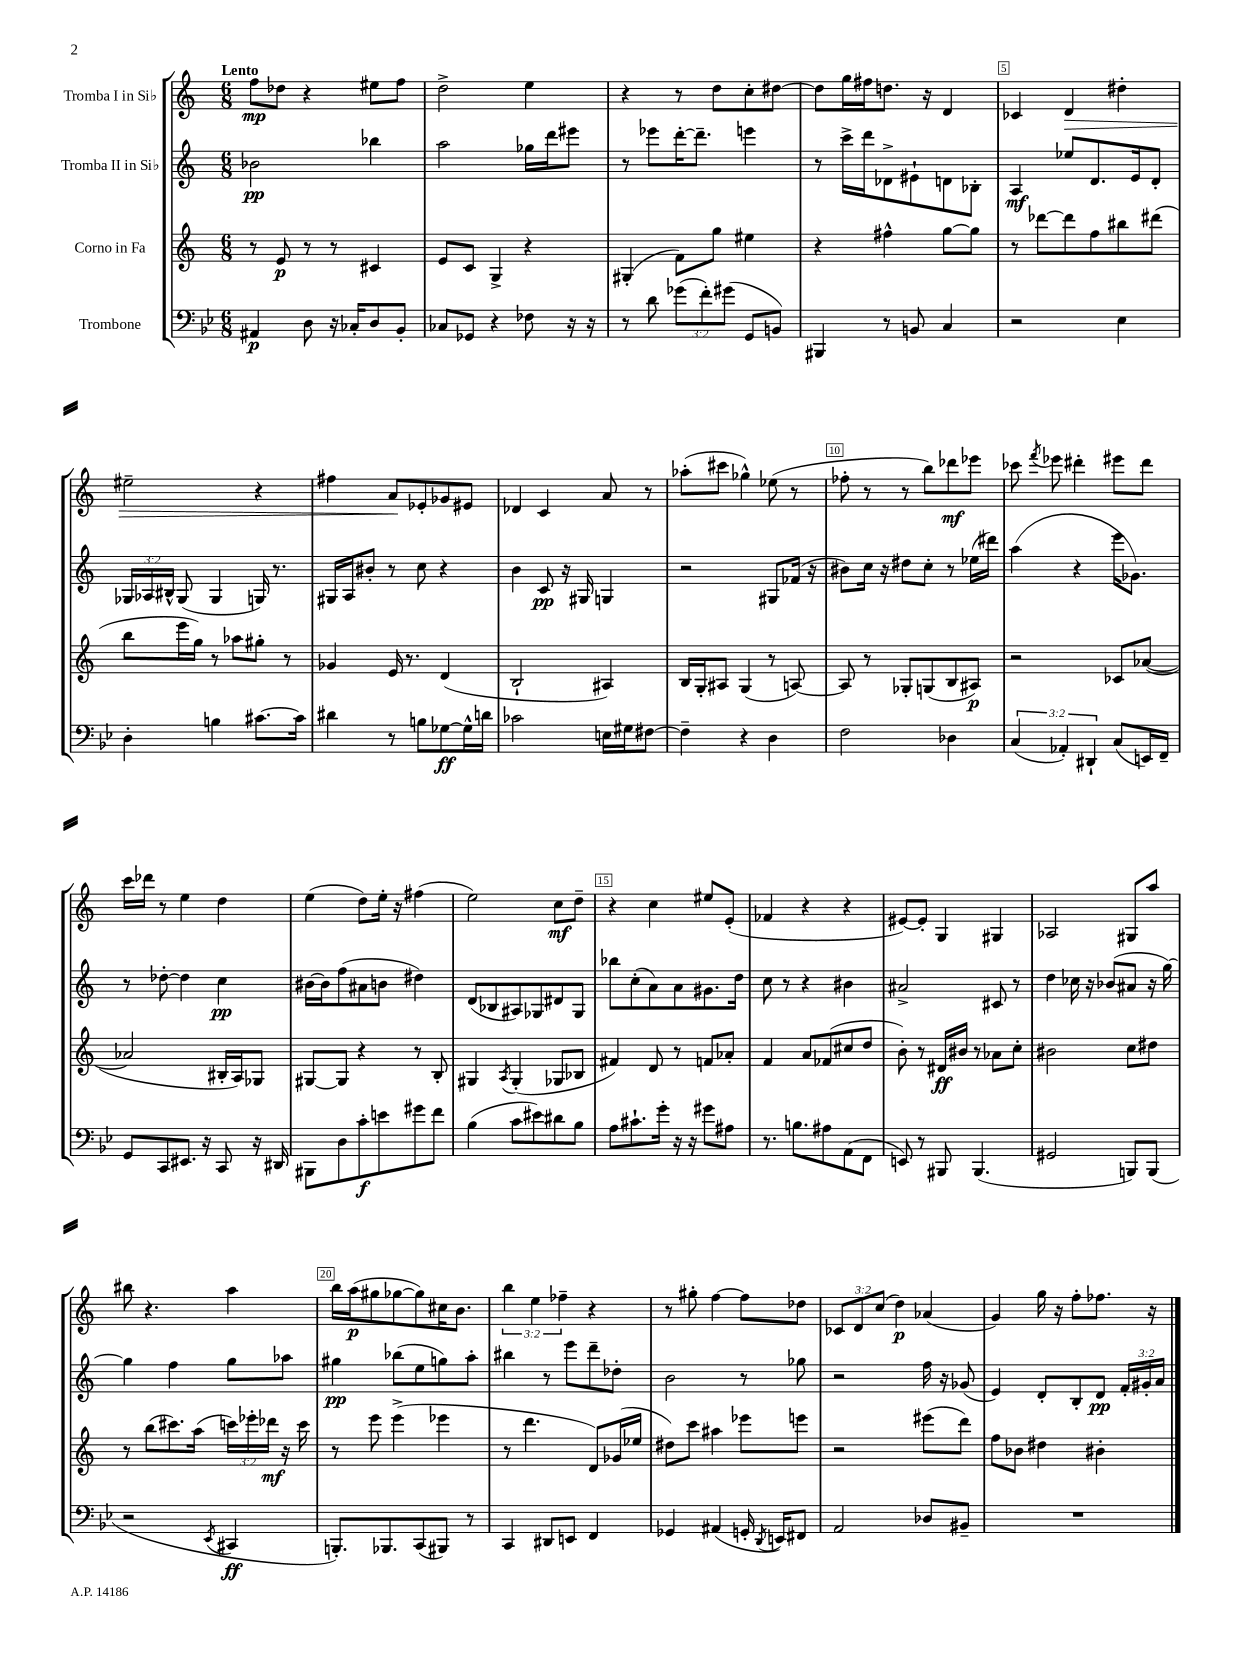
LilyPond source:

<<
\new StaffGroup <<
\new Staff = "s0" \with { instrumentName = "Tromba I in Sib" } {
    \clef treble \key c \major \numericTimeSignature \time 6/8 \override Staff.TupletNumber.text = #tuplet-number::calc-fraction-text \tempo "Lento"
    \autoBeamOff f''8[\mp des''8] r4 eis''8[ f''8] |
    d''2-> e''4 |
    r4 r8 d''8[ c''8-. dis''8]~ |
    dis''8[ g''16 fis''16 d''8.] r16 d'4 |
    ces'4 d'4\> dis''4-. |
    eis''2-- r4 |
    fis''4 a'8[\! ees'8-. ges'8 eis'8] |
    des'4 c'4 a'8 r8 |
    aes''8[-.( cis'''8] ges''4-^) ees''8( r8 |
    fes''8-. r8 r8 b''8[) des'''8\mf ees'''8] |
    ces'''8 \acciaccatura { f'''8 } ees'''8 dis'''4-. eis'''8[ dis'''8] |
    c'''16[ des'''16] r8 e''4 d''4 |
    e''4( d''8[) e''16]-. r16 fis''4( |
    e''2) c''8[\mf d''8]-- |
    r4 c''4 eis''8[ e'8]-.( |
    fes'4 r4 r4 |
    eis'8[~) eis'8]-. g4 gis4 |
    aes2 gis8[ a''8] |
    bis''8 r4. a''4 |
    b''16[ a''16\p( gis''8 ges''8~ ges''8) cis''16 b'8.] |
    \tuplet 3/2 { b''4 e''4 fes''4-- } r4 |
    r8 gis''8-. f''4~ f''8[ des''8] |
    \tuplet 3/2 { ces'8[ d'8 c''8]( } d''4\p) aes'4( |
    g'4) g''16 r16 f''8[-. fes''8.] r16 \bar "|." |
}
\new Staff = "s1" \with { instrumentName = "Tromba II in Sib" } {
    \clef treble \key c \major \numericTimeSignature \time 6/8 \override Staff.TupletNumber.text = #tuplet-number::calc-fraction-text
    \autoBeamOff bes'2\pp bes''4 |
    a''2 ges''16[ d'''16 eis'''8] |
    r8 ees'''8[ d'''16~-. d'''8.]-- e'''4 |
    r8 c'''16[-> d'''16 des'8-> eis'8-! d'8 bes8]-. |
    a4\mf ees''8[ d'8. e'16 d'8]-. |
    \tuplet 3/2 { ges16[ aes16 bis16]-^ } ges8( ges4 g16) r8. |
    gis16[ a16 bis'8]-. r8 c''8 r4 |
    b'4 c'8\pp r16 gis16 g4 |
    r2 gis8[ fes'16]( r16 |
    bis'8[) c''16] r16 dis''8[ c''8]-. r8 ees''16[( dis'''16]) |
    a''4( r4 e'''16[ ges'8.]) |
    r8 des''8~-. des''4 c''4\pp |
    bis'16[~ bis'16 f''8( ais'8 b'8] dis''4) |
    d'8[( bes8 ais8) ges8 dis'8 ges8] |
    bes''8[ c''8-.( a'8) a'8 gis'8. d''16] |
    c''8 r8 r4 bis'4 |
    ais'2-> cis'8 r8 |
    d''4 ces''16 r16 bes'8[( ais'8] r16 g''16~) |
    g''4 f''4 g''8[ aes''8] |
    gis''4\pp bes''8[( e''8 g''8) a''8]-. |
    bis''4 r8 e'''8[ d'''8-- des''8]-. |
    b'2 r8 ges''8 |
    r2 f''16 r16 ges'8( |
    e'4) d'8[-. b8-. d'8]\pp \tuplet 3/2 { f'16[-. gis'16-. a'16] } \bar "|." |
}
\new Staff = "s2" \with { instrumentName = "Corno in Fa" } {
    \clef treble \key c \major \numericTimeSignature \time 6/8 \override Staff.TupletNumber.text = #tuplet-number::calc-fraction-text
    \autoBeamOff r8 e'8\p r8 r8 cis'4 |
    e'8[ c'8] g4-> r4 |
    gis4-.( f'8[) g''8] eis''4 |
    r4 fis''4-^ g''8[~ g''8] |
    r8 des'''8[~ des'''8 f''8 bis''8 dis'''8]( |
    b''8[ e'''16 g''16]) r8 aes''8[ gis''8]-. r8 |
    ges'4 e'16 r8. d'4( |
    b2-! ais4) |
    b16[ g16-. ais8] g4( r8 a8~) |
    a8 r8 ges8[-. g8( b8 ais8]\p) |
    r2 ces'8[ aes'8]~( |
    aes'2 bis16[-. a16) ges8] |
    gis8[~ gis8] r4 r8 b8-. |
    gis4 \acciaccatura { a8 } gis4-.( ges8[ bes8] |
    fis'4) d'8 r8 f'8[ aes'8]-. |
    f'4 a'8[ fes'8( cis''8 d''8] |
    b'8-.) r8 dis'16[\ff bis'16] r8 aes'8[ c''8]-. |
    bis'2 c''8[ dis''8] |
    r8 b''8[( cis'''8.) a''16]( \tuplet 3/2 { c'''16[) ees'''16-. des'''16]\mf } r16 c'''16 |
    r8 e'''8 e'''4->( ees'''4 |
    r8 d'''4. d'8[) ges'16( ees''16] |
    dis''8[) c'''8] ais''4 ees'''8[ e'''8] |
    r2 eis'''8[( d'''8]) |
    f''8[ bes'8] dis''4 bis'4-. \bar "|." |
}
\new Staff = "s3" \with { instrumentName = "Trombone" } {
    \clef bass \key bes \major \numericTimeSignature \time 6/8 \override Staff.TupletNumber.text = #tuplet-number::calc-fraction-text
    \autoBeamOff ais,4\p d8 r16 ces16[-. d8 bes,8]-. |
    ces8[ ges,8] r4 fes8 r16 r16 |
    r8 d'8 \tuplet 3/2 { ges'8[( f'8-.) gis'8]( } g,8[ b,8]) |
    bis,,4 r8 b,8 c4 |
    r2 ees4 |
    d4-. b4 cis'8.[~ cis'16] |
    dis'4 r8 b8[ ges8~\ff ges16-^ d'16] |
    ces'2 e16[ gis16 fis8]~ |
    fis4-- r4 d4 |
    f2 des4 |
    \tuplet 3/2 { c4( aes,4-.) dis,4-! } c8[( e,16) f,16]-- |
    g,8[ c,8 eis,8.] r16 c,8 r16 dis,16 |
    bis,,8[ d8 c'8-.\f e'8 gis'8 f'8] |
    bes4( c'8[ eis'8) dis'8 bes8] |
    a8[ cis'8.-! g'16]-. r16 r16 gis'8[ ais8] |
    r8. b8.[ ais8 a,8( f,8] |
    e,8) r8 bis,,8 bis,,4.( |
    gis,2 b,,8[) b,,8]( |
    r2 \acciaccatura { ees,8 } cis,4\ff |
    b,,8.[-.) bes,,8. c,8( bis,,8]) r8 |
    c,4 dis,8[ e,8] f,4 |
    ges,4 ais,4( g,16-. \acciaccatura { d,8 } e,16[) fis,8] |
    a,2 des8[ bis,8]-- |
    R2. \bar "|." |
}
>>
>>
\layout { \context { \Score \override BarNumber.break-visibility = ##(#f #t #t) barNumberVisibility = #(every-nth-bar-number-visible 5) \override BarNumber.stencil = #(make-stencil-boxer 0.1 0.3 ly:text-interface::print) } }
